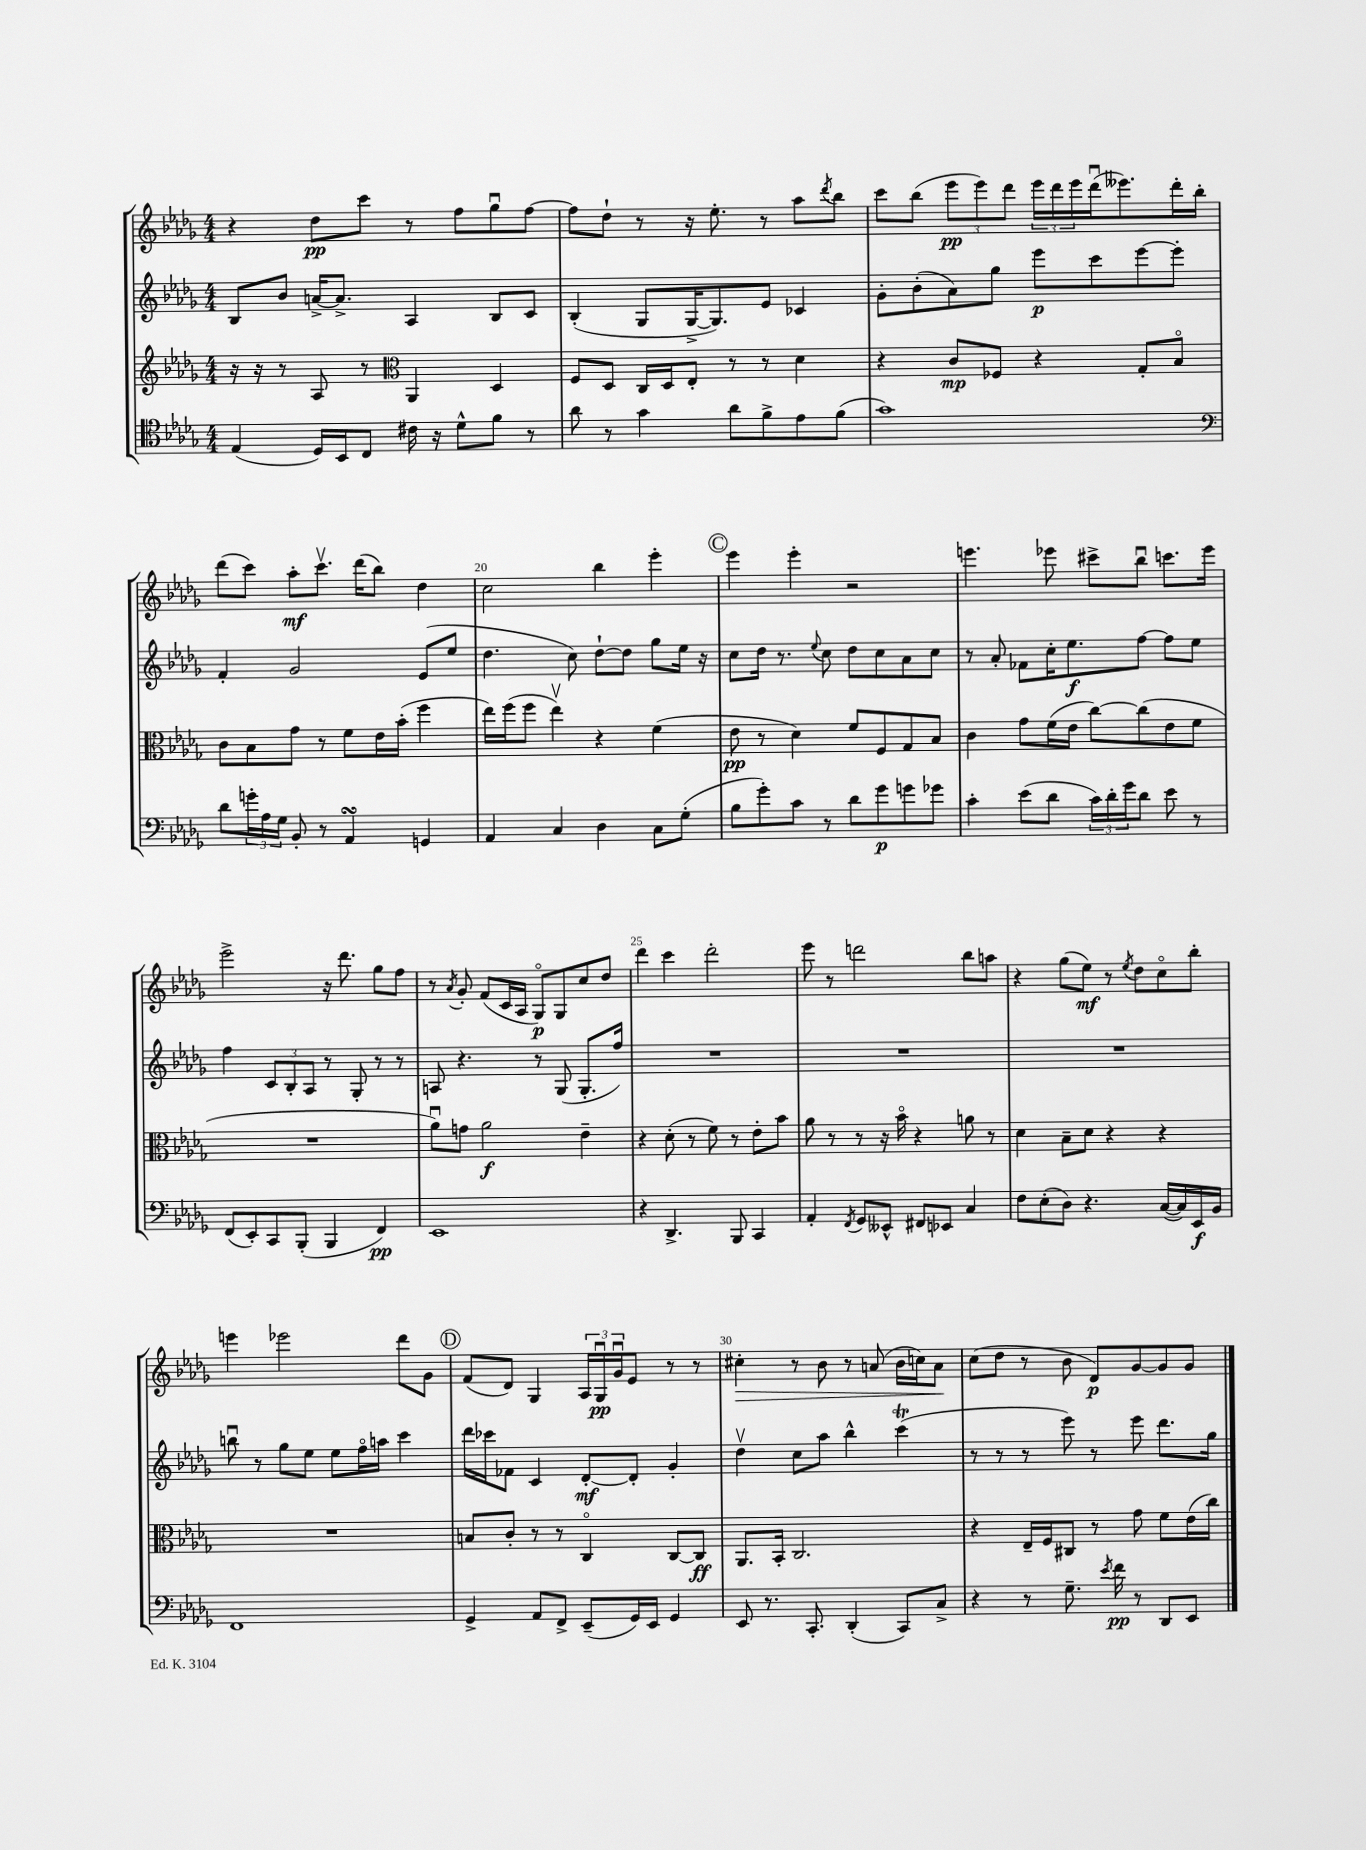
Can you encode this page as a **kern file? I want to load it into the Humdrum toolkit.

**kern	**dynam	**kern	**dynam	**kern	**dynam	**kern	**dynam
*part4	*part4	*part3	*part3	*part2	*part2	*part1	*part1
*staff4	*staff4	*staff3	*staff3	*staff2	*staff2	*staff1	*staff1
*clefC4	*	*clefG2	*	*clefG2	*	*clefG2	*
*k[b-e-a-d-g-]	*	*k[b-e-a-d-g-]	*	*k[b-e-a-d-g-]	*	*k[b-e-a-d-g-]	*
*M4/4	*	*M4/4	*	*M4/4	*	*M4/4	*
=16	=16	=16	=16	=16	=16	=16	=16
(4E-/	.	16r	.	8B-/L	.	4r	.
.	.	16r	.	.	.	.	.
.	.	8r	.	8b-/J	.	.	.
16D-/LL)	.	8A-/	.	[16an^/KL	.	8dd-\L	pp
16BB-/J	.	.	.	8.a^/J]	.	.	.
8C/J	.	8r	.	.	.	8ccc\J	.
*	*	*clefC3	*	*	*	*	*
16c#X\	.	4AA-/	.	4A-/	.	8r	.
16r	.	.	.	.	.	.	.
8d-^^\L	.	.	.	.	.	8ff\L	.
8f\J	.	4D-/	.	8B-/L	.	8gg-u\	.
8r	.	.	.	8c/J	.	[8ff\J	.
=17	=17	=17	=17	=17	=17	=17	=17
8a-\	.	8F/L	.	(4B-'/	.	8ff\L]	.
8r	.	8D-/J	.	.	.	8dd-`\J	.
4g-\	.	16C/LL	.	8G-/L	.	8r	.
.	.	16D-/J	.	.	.	.	.
.	.	8E-'/J	.	[16G-^/K	.	16r	.
.	.	.	.	8.G-/])	.	8.ee-'\	.
8a-\L	.	8r	.	.	.	.	.
8f^\	.	8r	.	8e-/J	.	8r	.
8e-\	.	4d-\	.	4c-X/	.	8aa-\L	.
.	.	.	.	.	.	8qddd-/	.
(8f\J	.	.	.	.	.	8bb-\J	.
=18	=18	=18	=18	=18	=18	=18	=18
1g-)	.	4r	.	8g-'\L	.	8ccc\L	.
.	.	.	.	(8b-'\	.	(8bb-\J	.
.	.	8c/L	mp	8a-\)	.	12eee-\L	pp
.	.	.	.	.	.	12eee-\)	.
.	.	8F-X/J	.	8gg-\J	.	.	.
.	.	.	.	.	.	12ddd-\J	.
.	.	4r	.	8eee-\L	p	24eee-\LL	.
.	.	.	.	.	.	24ddd-\	.
.	.	.	.	.	.	24eee-\	.
.	.	.	.	8ccc\	.	(16ddd-u\J	.
.	.	.	.	.	.	8.eee--X\)	.
.	.	8G-'/L	.	[8eee-\	.	.	.
.	.	8B-/J	.	8eee-'\J]	.	16ddd-'\L	.
.	.	.	.	.	.	16bb-'\JJ	.
!!LO:LB:g=z
=19	=19	=19	=19	=19	=19	=19	=19
*clefF4	*	*	*	*	*	*	*
8d-\L	.	8c\L	.	4f'/	.	(8ddd-\L	.
24gn'\L	.	8B-\	.	.	.	8ccc\J)	.
24A-\	.	.	.	.	.	.	.
24G-\JJ	.	.	.	.	.	.	.
8BB-'/	.	8g-\J	.	2g-/	.	8aa-'\L	mf
8r	.	8r	.	.	.	8.cccv\J	.
4AA-sSSS/	.	8f\L	.	.	.	.	.
.	.	.	.	.	.	(16ddd-\KL	.
.	.	16e-\L	.	.	.	8bb-\J)	.
.	.	(16b-'\JJ	.	.	.	.	.
4GGn/	.	4ff\	.	(8e-/L	.	4dd-\	.
.	.	.	.	8ee-/J	.	.	.
=20	=20	=20	=20	=20	=20	=20	=20
4AA-/	.	16ee-\LL)	.	4.dd-\	.	2cc\	.
.	.	(16ff\J	.	.	.	.	.
.	.	8ff\J	.	.	.	.	.
4C/	.	4ee-v\)	.	.	.	.	.
.	.	.	.	8cc\)	.	.	.
4D-\	.	4r	.	[8dd-`\L	.	4bb-\	.
.	.	.	.	8dd-\J]	.	.	.
8C\L	.	(4f\	.	8gg-\L	.	4eee-'\	.
(8G-'\J	.	.	.	16ee-\Jk	.	.	.
.	.	.	.	16r	.	.	.
!!LO:REH:place=s1:t=C
=21	=21	=21	=21	=21	=21	=21	=21
8B-\L	.	8e-\	pp	8cc\L	.	4eee-\	.
8g-'\)	.	8r	.	16dd-\Jk	.	.	.
.	.	.	.	8.r	.	.	.
8c\J	.	4d-\)	.	.	.	4eee-'\	.
.	.	.	.	8qqee-/	.	.	.
8r	.	.	.	8cc\	.	.	.
8d-\L	.	8f/L	.	8dd-\L	.	2r	.
8g-\	p	8F/	.	8cc\	.	.	.
8gn\	.	8G-/	.	8a-\	.	.	.
8g-X\J	.	8B-/J	.	8cc\J	.	.	.
=22	=22	=22	=22	=22	=22	=22	=22
4c'\	.	4c\	.	8r	.	4.eeen\	.
.	.	.	.	8a-'/	.	.	.
(8e-\L	.	8g-\L	.	8f-X\L	.	.	.
8d-\J	.	(16f\L	.	16cc'\K	.	8eee-X\	.
.	.	16e-\JJ	.	8.ee-\	f	.	.
24c\LL)	.	[8cc\L)	.	.	.	8ccc#X^\L	.
24d-'\	.	.	.	.	.	.	.
24g-\J	.	.	.	.	.	.	.
8d-\J	.	(8cc\]	.	[8ff\J	.	8bb-u\J	.
8e-\	.	8e-\	.	8ff\L]	.	8.cccn\L	.
8r	.	8f\J	.	8ee-\J	.	.	.
.	.	.	.	.	.	16eee-\Jk	.
!!LO:LB:g=z
=23	=23	=23	=23	=23	=23	=23	=23
(8FF/L	.	1r	.	4ff\	.	2eee-^\	.
8EE-'/)	.	.	.	.	.	.	.
8CC/	.	.	.	12c/L	.	.	.
.	.	.	.	12B-'/	.	.	.
(8BBB-'/J	.	.	.	.	.	.	.
.	.	.	.	12A-/J	.	.	.
4BBB-/	.	.	.	8r	.	16r	.
.	.	.	.	.	.	8.ddd-\	.
.	.	.	.	8G-'/	.	.	.
4FF/)	pp	.	.	8r	.	8gg-\L	.
.	.	.	.	8r	.	8ff\J	.
=24	=24	=24	=24	=24	=24	=24	=24
1EE-	.	8a-u\L)	.	8An/	.	8r	.
.	.	.	.	.	.	8qa-/	.
.	.	8gn\J	.	4.r	.	8g-'/	.
.	.	2a-\	f	.	.	(8f/L	.
.	.	.	.	.	.	16c/L	.
.	.	.	.	.	.	16A-/JJ	.
.	.	.	.	8r	.	8G-/L)	p
.	.	.	.	(8G-/	.	8G-/	.
.	.	4e-~\	.	8.G-'/L	.	8cc/	.
.	.	.	.	.	.	8dd-/J	.
.	.	.	.	16ff/Jk)	.	.	.
=25	=25	=25	=25	=25	=25	=25	=25
4r	.	4r	.	1r	.	4ddd-\	.
4.DD-^/	.	(8d-'\	.	.	.	4ccc\	.
.	.	8r	.	.	.	.	.
.	.	8f\)	.	.	.	2ddd-'\	.
8BBB-/	.	8r	.	.	.	.	.
4CC/	.	8e-'\L	.	.	.	.	.
.	.	8b-\J	.	.	.	.	.
=26	=26	=26	=26	=26	=26	=26	=26
4AA-'/	.	8a-\	.	1r	.	8eee-\	.
.	.	8r	.	.	.	8r	.
8qFF/	.	.	.	.	.	.	.
8GG-/L	.	8r	.	.	.	2dddn\	.
8EE--X^^/J	.	16r	.	.	.	.	.
.	.	16b-\	.	.	.	.	.
8FF#X/L	.	4r	.	.	.	.	.
8EE-X/J	.	.	.	.	.	.	.
4C/	.	8an\	.	.	.	8bb-\L	.
.	.	8r	.	.	.	8aan\J	.
=27	=27	=27	=27	=27	=27	=27	=27
8F\L	.	4d-\	.	1r	.	4r	.
(8E-'\	.	.	.	.	.	.	.
8D-\J)	.	8B-~\L	.	.	.	(8gg-\L	.
4.r	.	8d-\J	.	.	.	8ee-\J)	mf
.	.	4r	.	.	.	8r	.
.	.	.	.	.	.	8qee-/	.
.	.	.	.	.	.	8dd-\L	.
([16C/LL	.	4r	.	.	.	8cc\	.
16C/])	.	.	.	.	.	.	.
16EE-/	f	.	.	.	.	8bb-'\J	.
16BB-/JJ	.	.	.	.	.	.	.
!!LO:LB:g=z
=28	=28	=28	=28	=28	=28	=28	=28
1FF	.	1r	.	8bbnu\	.	4eeen\	.
.	.	.	.	8r	.	.	.
.	.	.	.	8gg-\L	.	2eee-X\	.
.	.	.	.	8ee-\J	.	.	.
.	.	.	.	8ee-\L	.	.	.
.	.	.	.	16ff\L	.	.	.
.	.	.	.	16aan\JJ	.	.	.
.	.	.	.	4ccc\	.	8ddd-\L	.
.	.	.	.	.	.	8g-\J	.
!!LO:REH:place=s1:t=D
=29	=29	=29	=29	=29	=29	=29	=29
4GG-^/	.	8Bn/L	.	16ddd-\LL	.	(8f/L	.
.	.	.	.	16ccc-X\J	.	.	.
.	.	8c'/J	.	8f-X\J	.	8d-/J)	.
8AA-/L	.	8r	.	4c/	.	4G-/	.
8FF^/J	.	8r	.	.	.	.	.
(8EE-~/L	.	4C/	.	[8d-'/L	mf	24A-/LL	.
.	.	.	.	.	.	24G-u/	pp
.	.	.	.	.	.	24g-u/J	.
16GG-/L)	.	.	.	8d-'/J]	.	8e-/J	.
16EE-/JJ	.	.	.	.	.	.	.
4GG-/	.	[8C/L	.	4g-'/	.	8r	.
.	.	8C/J]	ff	.	.	8r	.
=30	=30	=30	=30	=30	=30	=30	=30
!	!	!	!	!	!	!	!LO:HP:b
8EE-/	.	8.AA-/L	.	4dd-v\	.	4cc#X'\	>
8.r	.	.	.	.	.	.	.
.	.	16BB-'/Jk	.	.	.	.	.
.	.	2.C/	.	8cc\L	.	8r	.
8.CC'/	.	.	.	.	.	.	.
.	.	.	.	8aa-\J	.	8b-\	.
(4DD-'/	.	.	.	4bb-^^\	.	8r	.
.	.	.	.	.	.	(8an/	.
8CC/L)	.	.	.	(4ccct\	.	16b-\LL	.
.	.	.	.	.	.	16ccn\J)	.
8C^/J	.	.	.	.	.	8a\J	.
.	.	.	.	.	.	.	]
=31	=31	=31	=31	=31	=31	=31	=31
4r	.	4r	.	8r	.	(8cc\L	.
.	.	.	.	8r	.	8dd-\J	.
8r	.	16E-~/LL	.	8r	.	8r	.
.	.	16F/J	.	.	.	.	.
8.G-~\	.	8C#X/J	.	8eee-\)	.	8b-\	.
.	.	8r	.	8r	.	8d-/L)	p
8qe-/	.	.	.	.	.	.	.
16f\	pp	.	.	.	.	.	.
8r	.	8g-\	.	8eee-\	.	[8g-/	.
8DD-/L	.	8f\L	.	8.ddd-\L	.	8g-/]	.
8EE-/J	.	(16e-\L	.	.	.	8g-/J	.
.	.	16cc\JJ)	.	16gg-\Jk	.	.	.
==	==	==	==	==	==	==	==
*-	*-	*-	*-	*-	*-	*-	*-
